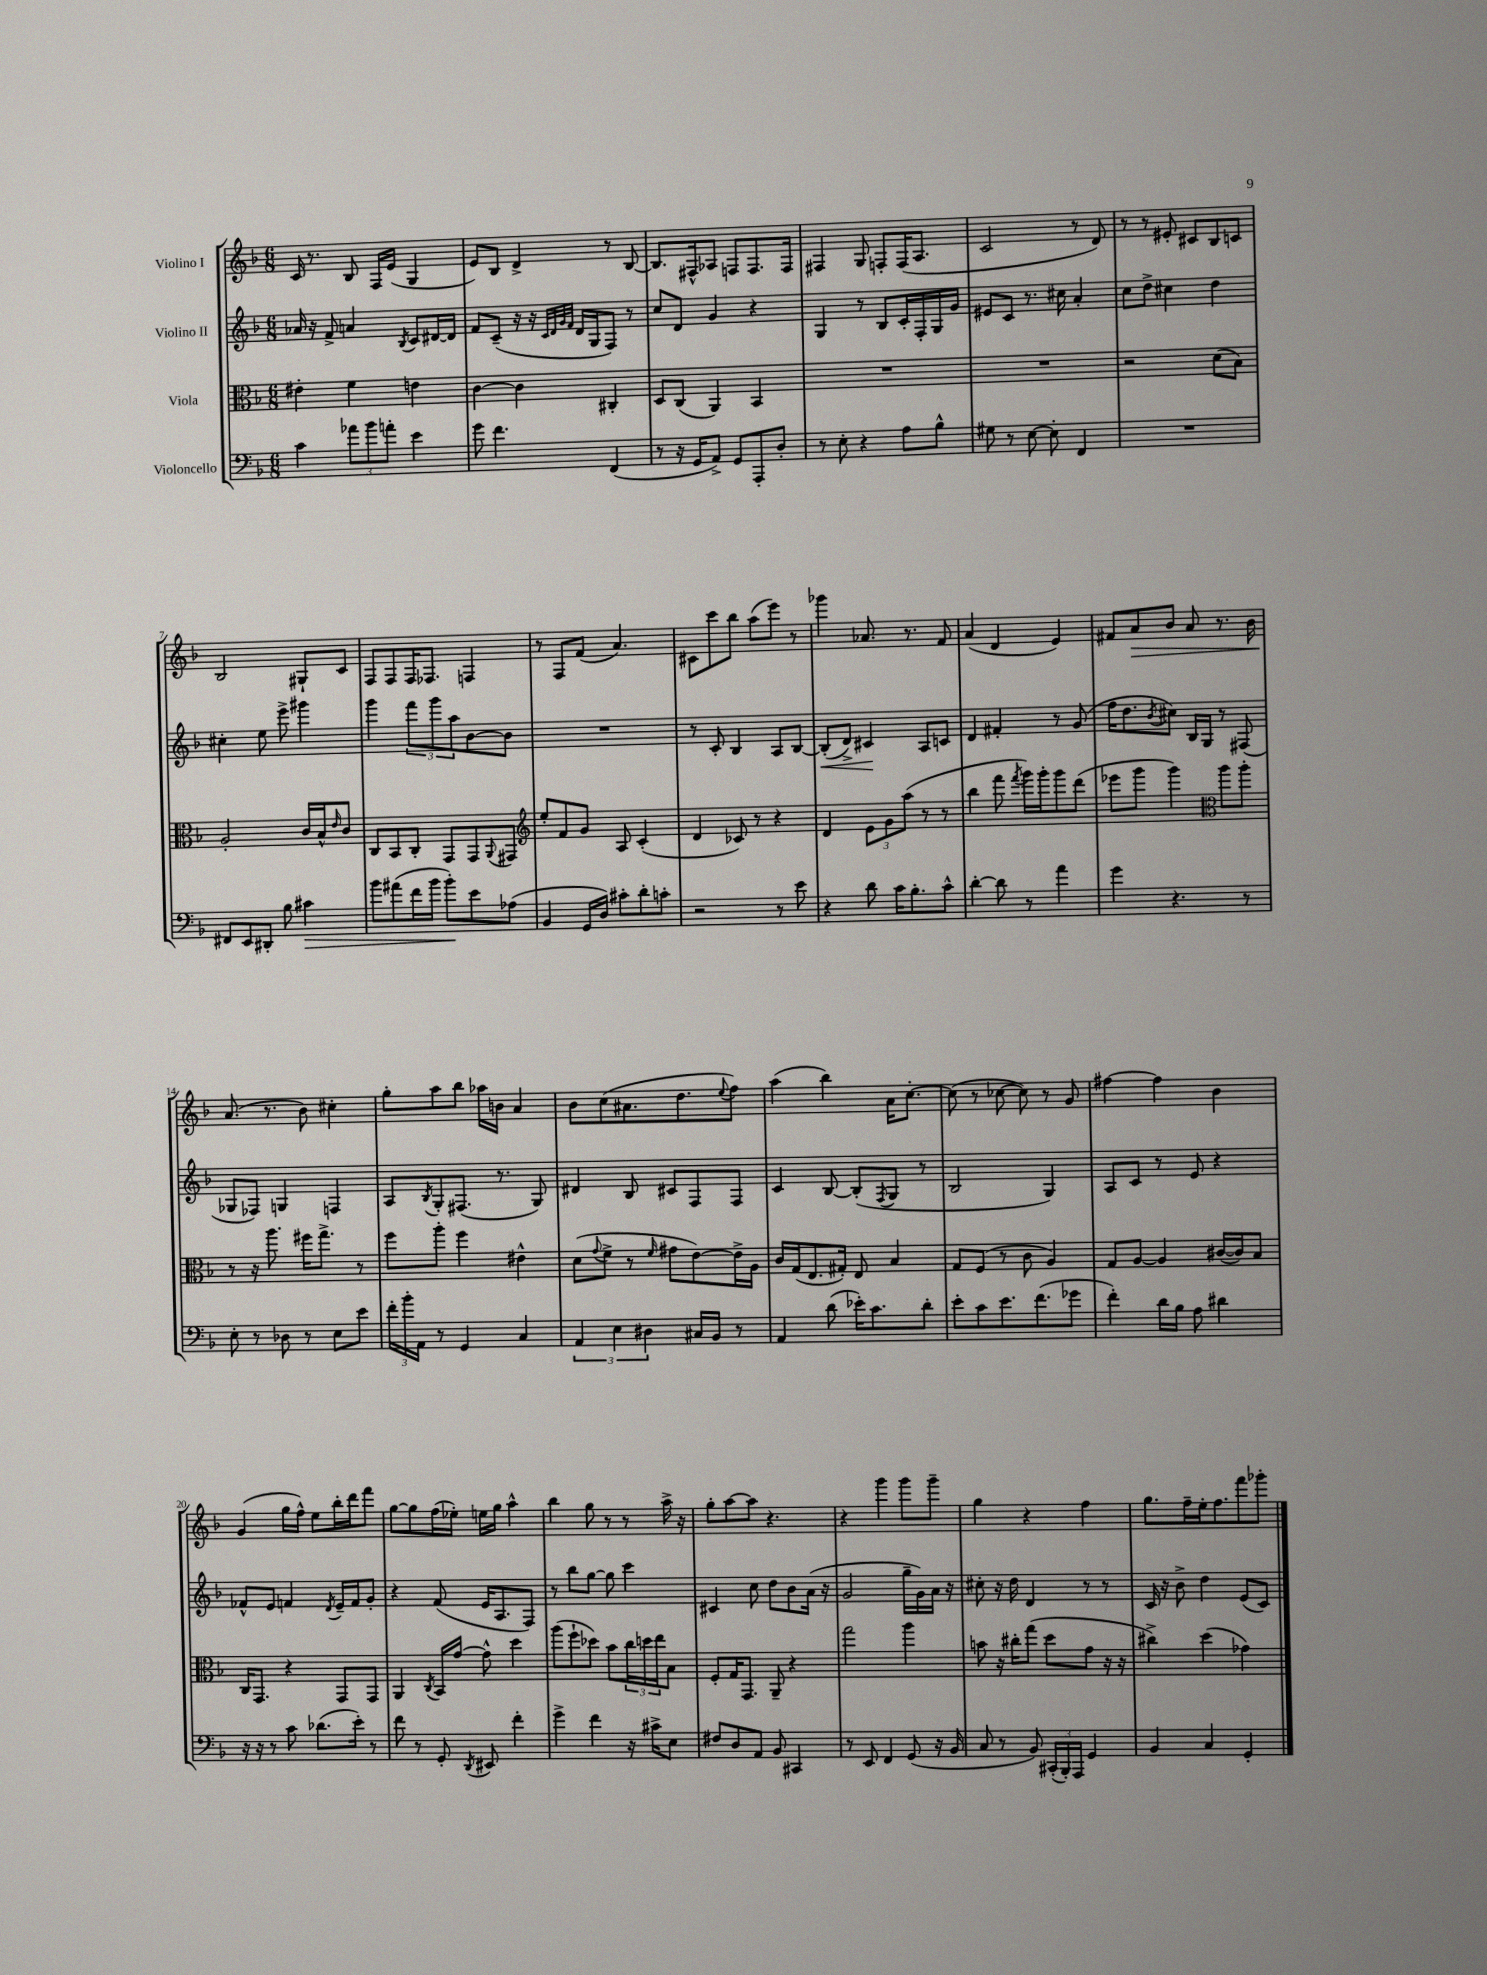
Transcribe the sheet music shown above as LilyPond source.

<<
\new StaffGroup <<
\new Staff = "s0" \with { instrumentName = "Violino I" } {
    \clef treble \key f \major \numericTimeSignature \time 6/8
    c'16 r8. bes8 f16 e'16( g4 |
    e'8) bes8 d'4-> r8 bes8~ |
    bes8. fis16-^ aes8 f8 f8. f16 |
    fis4 g8 f8-. f16( a8. |
    c'2 r8 d'8) |
    r8 r8 eis'8-. cis'8 bes8 c'8 |
    bes2 gis8-! c'8 |
    f8 f8 f16 fes8. f4 |
    r8 f8 f'8( a'4.) |
    cis'8 c'''8 bes''8 a''8( e'''8) r8 |
    ges'''4 aes'8. r8. f'8 |
    a'4( d'4 e'4) |
    fis'8 a'8\> bes'8 a'8 r8. bes'16 |
    a'8.\!( r8. bes'8) cis''4-. |
    g''8-. a''8 bes''8 aes''16 b'16 a'4 |
    bes'8 c''8( ais'8. d''8. \appoggiatura { e''8 } f''8) |
    a''4( bes''4) a'16 c''8.~-. |
    c''8( r8 ces''8~ ces''8) r8 g'8 |
    fis''4~ fis''4 bes'4 |
    g'4( g''16 f''16-^) e''8 bes''16-. d'''16 f'''8 |
    g''8~ g''8 f''16( ees''16-.) e''16 g''16 a''4-^ |
    bes''4 g''8 r8 r8 a''16-> r16 |
    g''8-. a''8~ a''8 r4. |
    r4 g'''4 g'''8 g'''8-- |
    g''4 r4 f''4 |
    g''8. f''16-- e''16-. f''8. f'''8 ges'''8-. \bar "|." |
}
\new Staff = "s1" \with { instrumentName = "Violino II" } {
    \clef treble \key f \major \numericTimeSignature \time 6/8
    aes'16 r16 f'8-> a'4 \acciaccatura { bes8 } c'8 dis'16~ dis'16 |
    f'8 c'8--( r16 r16 \grace { c'32 d'32 g'32 f'32 } d'16 g16 f8) r8 |
    c''8 d'8 g'4 r4 |
    g4 r8 bes8 c'16-. f16-. g16 g'16 |
    eis'8 c'8 r8. cis''16 a'4-. |
    c''8 d''8-> cis''4 d''4 |
    cis''4-. e''8 e'''8-> gis'''4 |
    g'''4 \tuplet 3/2 { f'''8 g'''8 a''8 } bes'8~ bes'8 |
    R2. |
    r8 c'8-. bes4 a8 bes8~ |
    bes8-.\<( d'8->) cis'4\! a8 c'8 |
    d'4 fis'4-. r8 g'8( |
    f''16 d''8. \acciaccatura { bes'8 } cis''8) bes16 g16 r8 fis8( |
    ges8 fes8) g4 f4 |
    a8 \acciaccatura { bes8 } g8-. fis8.( r8. g8) |
    dis'4 bes8 cis'8 f8 f8 |
    c'4 bes8~ bes8-.( \acciaccatura { f8 } g8 r8 |
    bes2 g4) |
    a8 c'8 r8 e'8 r4 |
    fes'8-^ e'8 f'4 \acciaccatura { d'8 } e'16-- f'16 g'8-. |
    r4 f'8( e'16 a8. f8) |
    r8 bes''8 g''8~ g''8 c'''4 |
    cis'4 c''8 d''8 bes'8 a'16( r16 |
    g'2 g''16-- g'16) a'16 r16 |
    cis''8-. r16 d''16 d'4 r8 r8 |
    c'16 r16 bes'8-> d''4 e'8( c'8) \bar "|." |
}
\new Staff = "s2" \with { instrumentName = "Viola" } {
    \clef alto \key f \major \numericTimeSignature \time 6/8
    eis'4-. f'4 e'4 |
    c'4~ c'4 cis4-. |
    d8 c8( a,4) bes,4 |
    R2. |
    R2. |
    r2 d'8( bes8) |
    a2-. c'16 bes16-^ \grace { e'16 } c'8 |
    c8 bes,8 c8-. g,8 g,8 \appoggiatura { a,8 } gis,8 |
    \clef treble e''8-. f'8 g'8 a8 c'4-.( |
    d'4 ces'8) r8 r4 |
    d'4 \tuplet 3/2 { e'8 g'8 a''8( } r8 r8 |
    bes''4 f'''8 \acciaccatura { f'''8 } g'''16) g'''16-. g'''8 d'''8( |
    ees'''8 g'''8 g'''4) \clef alto a''8 a''8-. |
    r8 r16 a''8. fis''16 g''8.-> r8 |
    f''8 a''8-. f''4 eis'4-^ |
    d'8( \appoggiatura { g'8 } f'8-> r8 \grace { f'16 } gis'8 e'8~) e'16-> a16 |
    c'16 g16( e8. gis16-.) e8 bes4 |
    g8 f8( r8 c'8 a4) |
    g8 a8~ a4 cis'16~( cis'16) bes8 |
    c16 g,8. r4 g,8 g,8 |
    a,4 \acciaccatura { c8 } bes,16 g'16~ g'8-^ d''4 |
    a''8( f''8-! des''8) bes'8 \tuplet 3/2 { c''16 d''16 e''16 } bes8 |
    f8-. g16 g,8. a,8-- r4 |
    g''2 a''4 |
    b'8 r16 cis''16-. g''8( d''8 g'8 r16 r16 |
    cis''4->) d''4( ges'4) \bar "|." |
}
\new Staff = "s3" \with { instrumentName = "Violoncello" } {
    \clef bass \key f \major \numericTimeSignature \time 6/8
    c'4 \tuplet 3/2 { aes'8 bes'8 a'8-. } e'4 |
    g'8 f'4. f,4( |
    r8 r16 g,16 a,8->) g,8 a,,8-. d8-. |
    r8 e8-. r4 a8 bes8-^ |
    gis8 r8 e8~ e8-. f,4 |
    R2. |
    fis,8 e,8 dis,8-. bes8 cis'4\> |
    bes'8 ais'8( f'16 bes'16 bes'8-.\!) e'8 aes8( |
    bes,4 g,16 d16) cis'8-. d'8-. c'8-. |
    r2 r8 e'8 |
    r4 d'8 c'16 bes8.-. c'8-^ |
    d'4~-. d'8 r8 a'4 |
    g'4 r4. r8 |
    e8-. r8 des8 r8 e8 e'8 |
    \tuplet 3/2 { f'16-. bes'16-. a,16 } r8 g,4 c4 |
    \tuplet 3/2 { a,4 e4 dis4 } cis16 bes,16 r8 |
    a,4 d'8( ees'16-.) c'8. d'8-. |
    e'8-. c'8 e'8. f'8.( ges'8 |
    f'4-.) d'16 bes16 a8 dis'4 |
    r16 r16 r8 c'8 des'8.( e'16-.) r8 |
    f'8 r8 g,8-. \acciaccatura { d,8 } eis,8 f'4-. |
    g'4-> f'4 r16 cis'16-> e8 |
    fis8 d8 a,8 bes,8 cis,4 |
    r8 e,8 f,4 g,8( r16 bes,16 |
    c8 r8 bes,8) \tuplet 3/2 { cis,16-.( bes,,16-.) a,,16 } g,4 |
    bes,4 c4 g,4-. \bar "|." |
}
>>
>>
